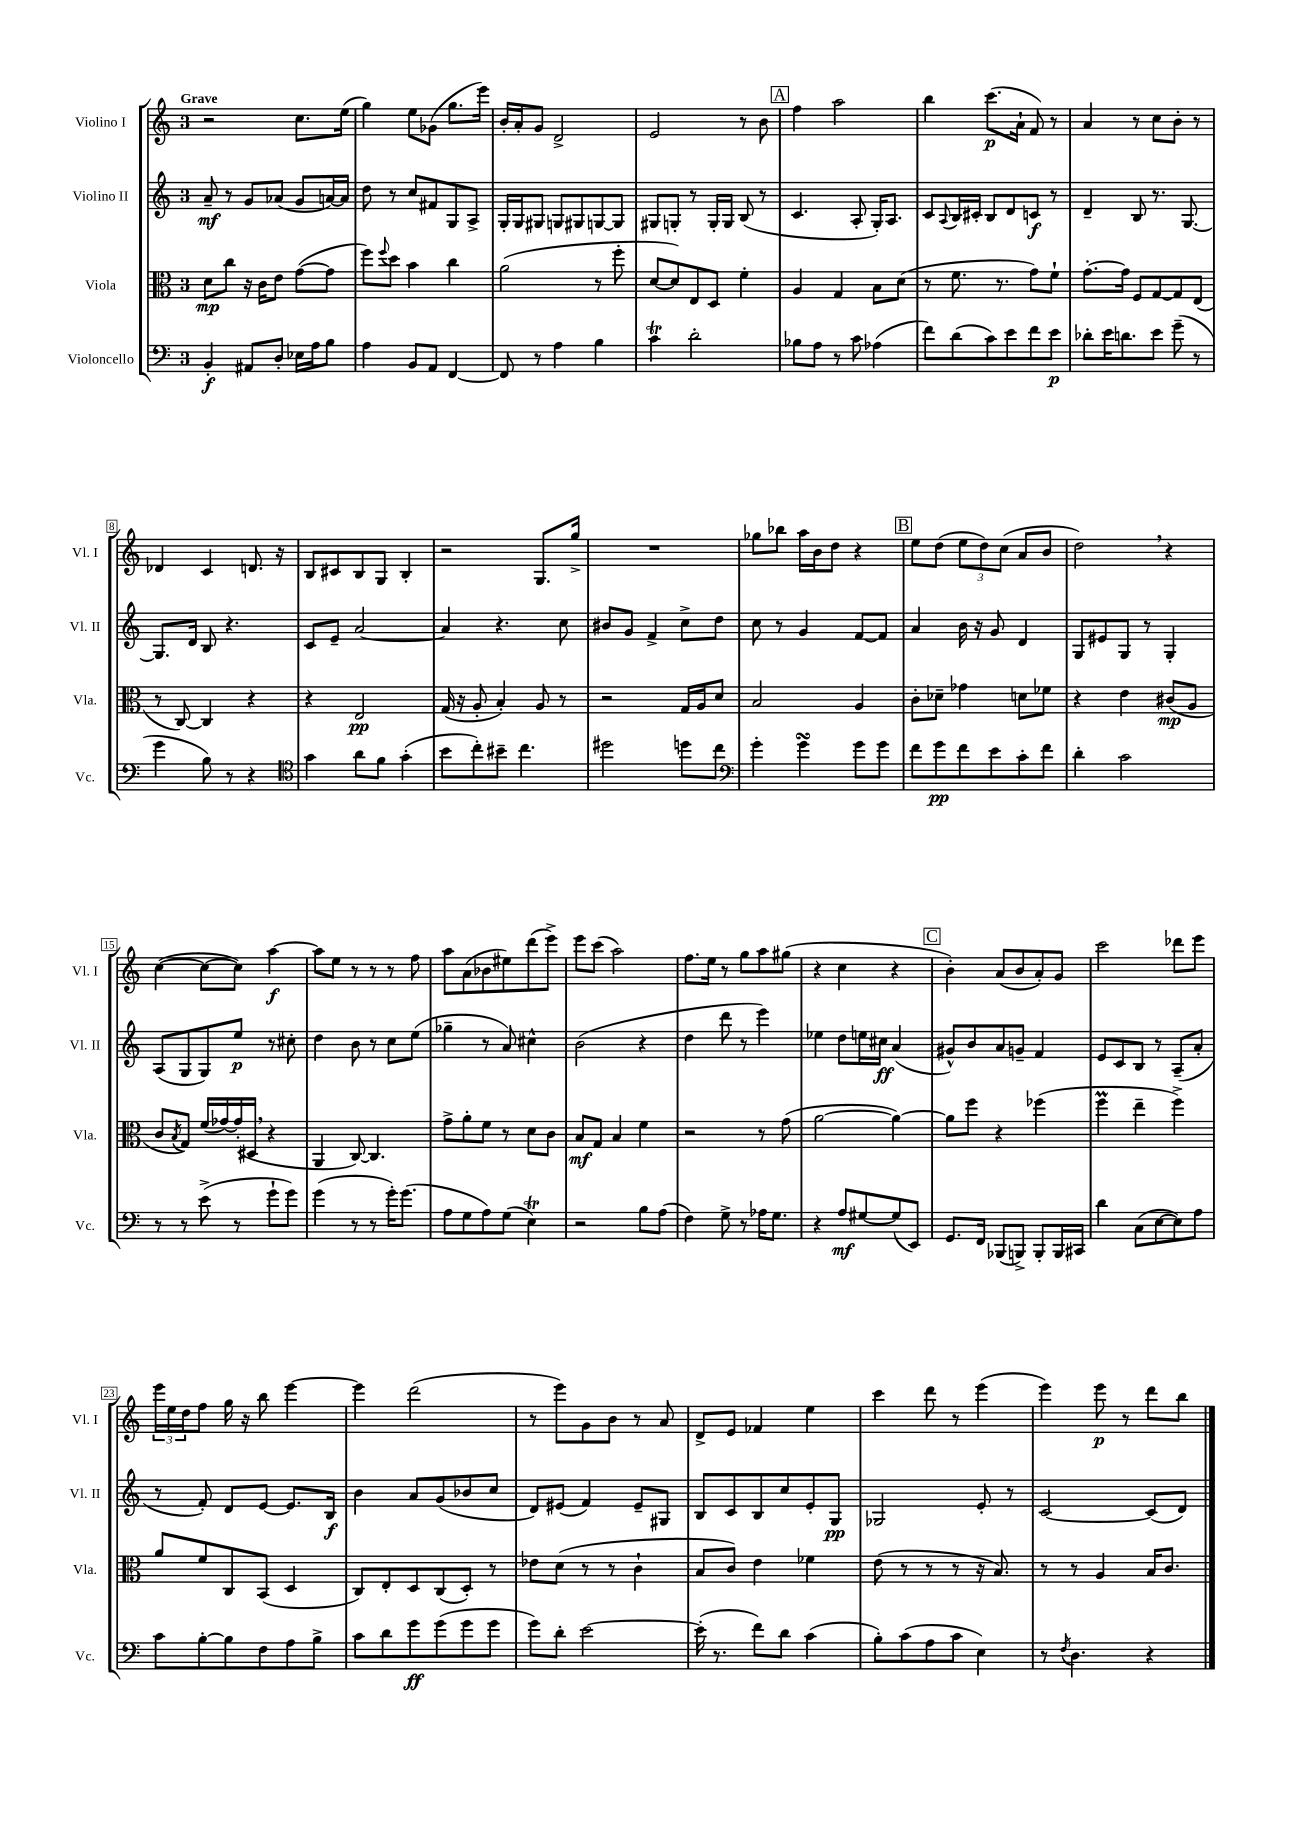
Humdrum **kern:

**kern	**kern	**kern	**kern
*staff4	*staff3	*staff2	*staff1
*clefF4	*clefC3	*clefG2	*clefG2
*k[]	*k[]	*k[]	*k[]
*M3/4	*M3/4	*M3/4	*M3/4
4BB'	8d	8a~	2r
.	8cc	8r	.
8AA#	16r	8g	.
.	16c	.	.
8D'	8e	(8a-	.
16E-	([8g	8g	8.cc
16A	.	.	.
8B	8g]	[16a)	.
.	.	16a]	(16ee
=	=	=	=
4A	8ff)	8dd	4gg)
.	8qqff	.	.
.	8dd	8r	.
8BB	4b	8cc	8ee
8AA	.	8f#	(8g-
[4FF	4cc	8G	8.gg
.	.	8A^	.
.	.	.	16eee)
=	=	=	=
8FF]	(2a	16G'	16b'
.	.	16G	16a'
8r	.	8G#	8g
4A	.	8G	2d^
.	.	8G#	.
4B	8r	[8G	.
.	8ff'	8G]	.
=	=	=	=
4c	[8d	8G#	2e
.	8d])	8G'	.
2d'	8E	8r	.
.	8D	16G'	.
.	.	16G	.
.	4f'	(8B	8r
.	.	8r	8b
=	=	=	=
8B-	4A	4.c	4ff
8A	.	.	.
8r	4G	.	2aa
8c	.	8A'	.
(4A-	8B	16G')	.
.	.	8.A	.
.	(8d	.	.
=	=	=	=
8f)	8r	8c	4bb
.	.	8qqA	.
(8d	8.f	16B	.
.	.	16c#'	.
8c)	.	8B	(8.ccc
.	8.r	.	.
8e	.	8d	.
.	.	.	16a`
8f	8g)	8c	8f)
8e	8f`	8r	8r
=	=	=	=
8d-'	[8.g'	4d~	4a
16e	.	.	.
8.d	16g]	.	.
.	8F	8B	8r
8e	[8G	8.r	8cc
(8g~	8G]	.	8b'
.	.	[8.G	.
8r	(8E	.	8r
=	=	=	=
4g	8r	8.G]	4d-
.	[8C)	.	.
.	.	16d	.
8B)	4C]	8B	4c
8r	.	4.r	.
4r	4r	.	8.d
.	.	.	16r
=	=	=	=
*clefC4	*	*	*
4g	4r	8c	8B
.	.	8e~	8c#
8a	2E	[2a	8B
8f	.	.	8G
(4g'	.	.	4B'
=	=	=	=
8b	(16G	4a]	2r
.	16r	.	.
8cc')	8A'	.	.
8b#~	4B')	4.r	.
4.cc	.	.	.
.	8A	.	8.G
.	8r	8cc	.
.	.	.	16gg^
=	=	=	=
2dd#	2r	8b#	2.r
.	.	8g	.
.	.	4f^	.
8dd	16G	8cc^	.
.	16A	.	.
8cc	8d	8dd	.
=	=	=	=
*clefF4	*	*	*
4g'	2B	8cc	8gg-
.	.	8r	8bb-
4g	.	4g	16aa
.	.	.	16b
.	.	.	8dd
8g	4A	[8f	4r
8g	.	8f]	.
=	=	=	=
8f	8c'	4a	8ee
8g	8d-~	.	(8dd
8f	4g-	16b	12ee
.	.	16r	.
.	.	.	12dd)
8e	.	8g	.
.	.	.	(12cc
8c'	8d	4d	8a
8f	8f-	.	8b
=	=	=	=
4d'	4r	8G	2dd)
.	.	8e#	.
2c	4e	8G	.
.	.	8r	.
.	(8c#	4G'	4r
.	8A	.	.
=	=	=	=
8r	8c	(8A	([4cc
.	8qB	.	.
8r	8G)	8G	.
(8e^	(16f	8G)	8cc_
.	[16g-)	.	.
8r	(16g-']	8ee	8cc])
.	16D#	.	.
8g`	4r	8r	[4aa
8g)	.	8cc#'	.
=	=	=	=
(4g	4AA	4dd	8aa]
.	.	.	8ee
8r	[8C)	8b	8r
8r	4.C]	8r	8r
16g')	.	8cc	8r
(8.g	.	.	.
.	.	(8ee	8ff
=	=	=	=
8A	8g^	4gg-~	8aa
8G	8a'	.	(8a
8A)	8f	8r	8b-
(8G	8r	8a)	8ee#)
4E)	8d	4cc#^^	(8ddd
.	8c	.	8eee^)
=	=	=	=
2r	8B	(2b	8eee
.	8G	.	(8ccc
.	4B	.	2aa)
8B	4f	4r	.
(8A	.	.	.
=	=	=	=
4F)	2r	4dd	8.ff
.	.	.	16ee
8G^	.	8ddd	8r
8r	.	8r	8gg
16A-	8r	4eee)	8aa
8.G	.	.	.
.	(8g	.	(8gg#
=	=	=	=
4r	[2a	4ee-	4r
8A	.	8dd	4cc
[8G#	.	16ee	.
.	.	16cc#	.
(8G#]	4a_)	(4a	4r
8EE)	.	.	.
=	=	=	=
8.GG	8a]	8g#^^)	4b')
.	8ff	8b	.
16FF	.	.	.
(8BBB-	4r	8a	(8a
8BBB^)	.	8g~	8b
8BBB'	(4ff-	4f	8a')
16BBB	.	.	8g
16CC#	.	.	.
=	=	=	=
4d	4ff	8e	2ccc
.	.	8c	.
(8C	4ee~	8B	.
[8E	.	8r	.
8E])	4ff^)	(8A~	8ddd-
8A	.	8a'	8eee
=	=	=	=
8c	8a	8r	24eee
.	.	.	24ee
.	.	.	24dd
[8B'	8f	8f')	8ff
8B]	8C	8d	16gg
.	.	.	16r
8F	(8BB	[8e	8bb
8A	4D	8.e]	[4eee
8B^	.	.	.
.	.	16B	.
=	=	=	=
8c	8C)	4b	4eee]
8d	8E'	.	.
8g	8D	8a	(2ddd
(8g	(8C	(8g	.
8g	8D')	8b-	.
8g	8r	8cc	.
=	=	=	=
8g)	8e-	8d)	8r
8d'	(8d	(8e#	8eee)
[2e	8r	4f)	8g
.	8r	.	8b
.	4c`	8e#~	8r
.	.	8G#	8a
=	=	=	=
(16e']	8B	8B	8d^
8.r	.	.	.
.	8c)	8c	8e
8f)	4e	8B	4f-
8d	.	8cc	.
(4c	4f-	8e'	4ee
.	.	8G	.
=	=	=	=
8B')	(8e	2G-	4ccc
(8c	8r	.	.
8A	8r	.	8ddd
8c	8r	.	8r
4E)	16r	8e'	(4eee
.	8.B)	.	.
.	.	8r	.
=	=	=	=
8r	8r	[2c	4eee)
8qF	.	.	.
4.D	8r	.	.
.	4A	.	8eee
.	.	.	8r
4r	16B	(8c]	8ddd
.	8.c	.	.
.	.	8d)	8bb
==	==	==	==
*-	*-	*-	*-
